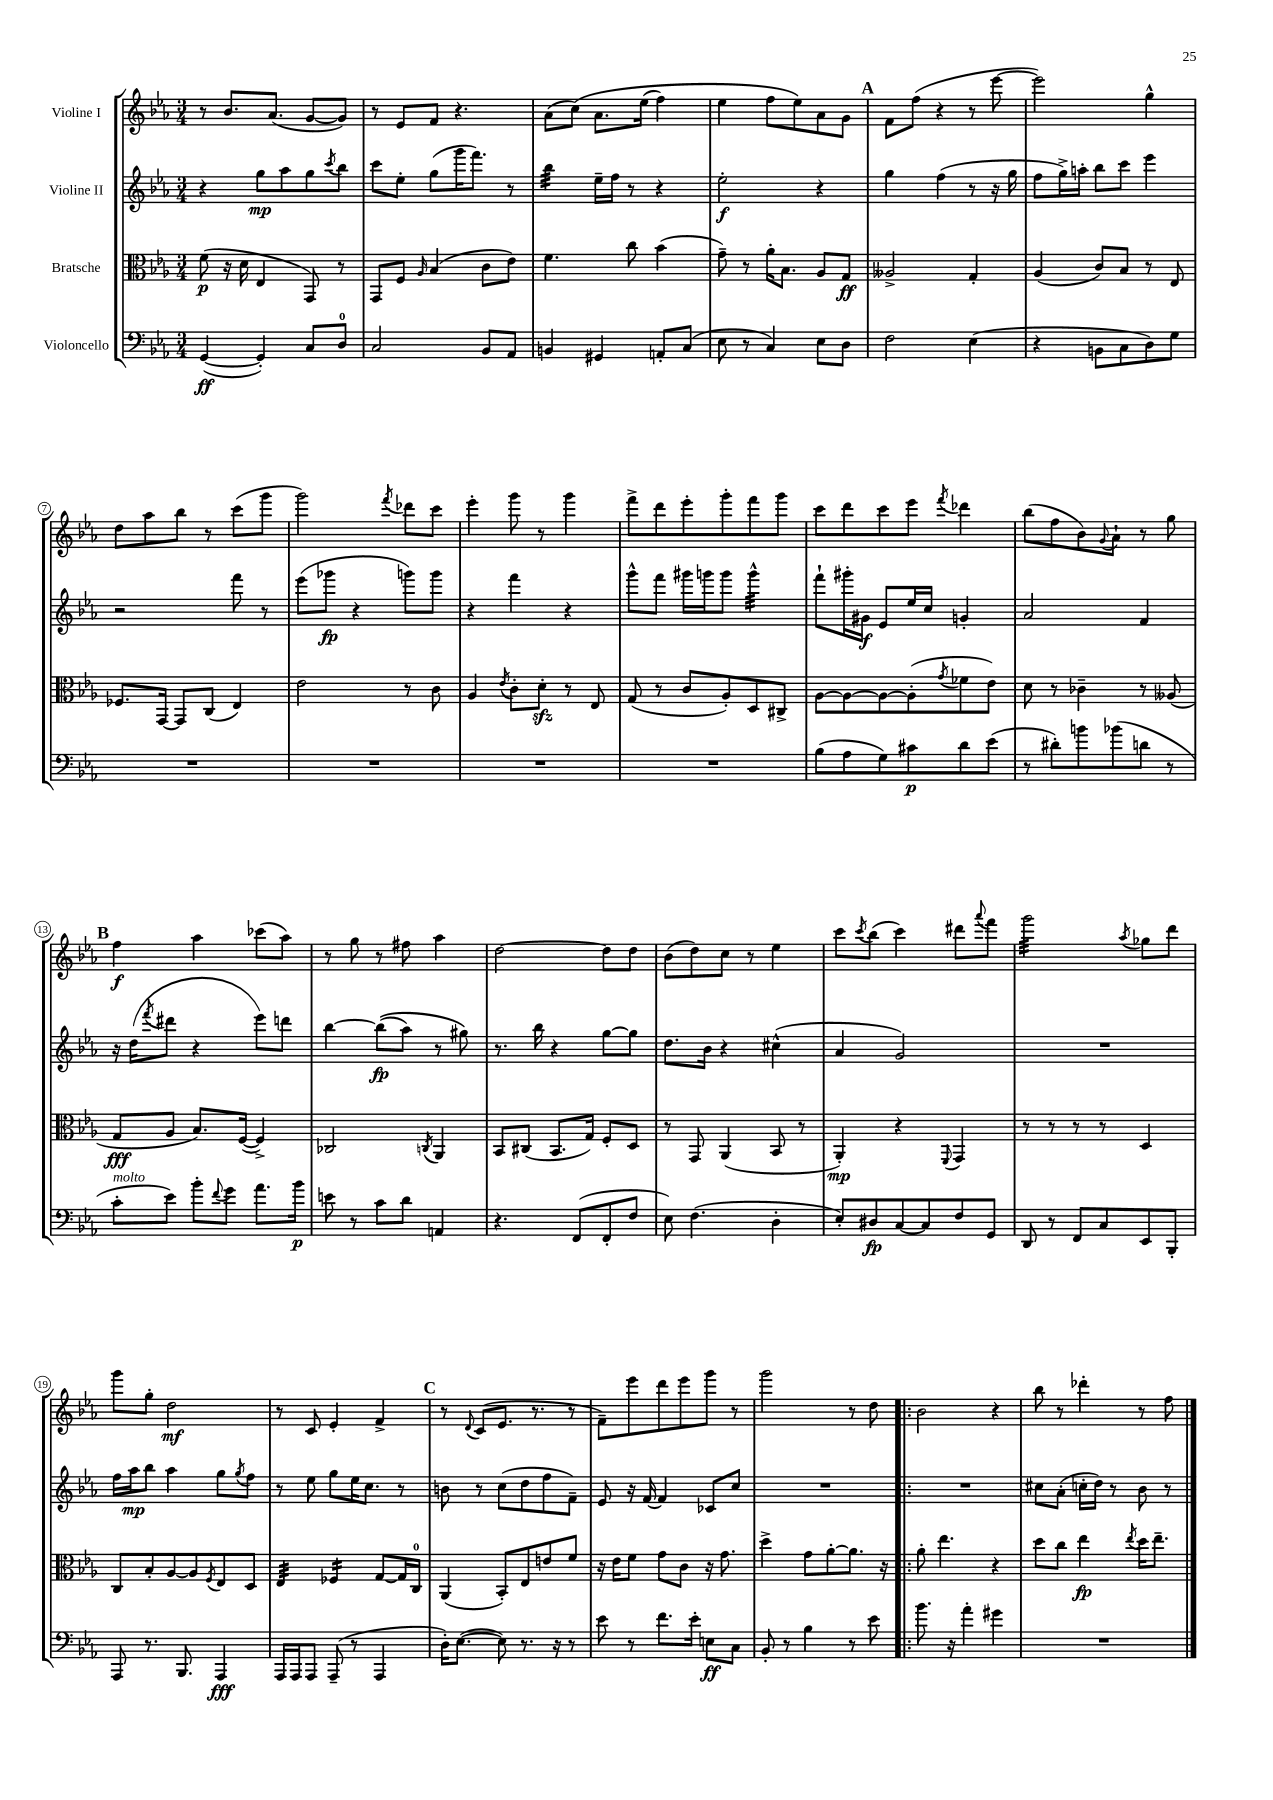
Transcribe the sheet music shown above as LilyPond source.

<<
\new StaffGroup <<
\new Staff = "s0" \with { instrumentName = "Violine I" } {
    \clef treble \key ees \major \numericTimeSignature \time 3/4
    r8 bes'8. aes'8.( g'8~ g'8) |
    r8 ees'8 f'8 r4. |
    aes'8( c''8)\( aes'8. ees''16( f''4) |
    ees''4 f''8 ees''8\) aes'8 g'8 |
    \mark \markup { \bold "A" } f'8 f''8( r4 r8 ees'''8~ |
    ees'''2) g''4-^ |
    d''8 aes''8 bes''8 r8 c'''8( g'''8 |
    g'''2) \acciaccatura { f'''8 } des'''8 c'''8 |
    ees'''4-. g'''8 r8 g'''4 |
    f'''8-> d'''8 ees'''8-. g'''8-. f'''8 g'''8 |
    c'''8 d'''8 c'''8 ees'''8 \acciaccatura { f'''8 } des'''4 |
    bes''8( f''8 bes'8) \appoggiatura { g'8 } aes'8-! r8 g''8 |
    \mark \markup { \bold "B" } f''4\f aes''4 ces'''8( aes''8) |
    r8 g''8 r8 fis''8 aes''4 |
    d''2~ d''8 d''8 |
    bes'8( d''8) c''8 r8 ees''4 |
    c'''8 \acciaccatura { c'''8 } bes''8( c'''4) dis'''8 \appoggiatura { aes'''8 } f'''8 |
    g'''2:32 \acciaccatura { aes''8 } ges''8 d'''8 |
    g'''8 g''8-. d''2\mf |
    r8 c'8 ees'4-. f'4-> |
    \mark \markup { \bold "C" } r8 \appoggiatura { d'8 } c'8( ees'8. r8. r8 |
    f'8--) ees'''8 d'''8 ees'''8 g'''8 r8 |
    g'''2 r8 d''8 |
    \bar ".|:" bes'2 r4 |
    bes''8 r8 des'''4-. r8 f''8 \bar "|." |
}
\new Staff = "s1" \with { instrumentName = "Violine II" } {
    \clef treble \key ees \major \numericTimeSignature \time 3/4
    r4 g''8\mp aes''8 g''8 \acciaccatura { c'''8 } bes''8 |
    c'''8 ees''8-. g''8( g'''16 f'''8.) r8 |
    bes''4:32 ees''16-- f''16 r8 r4 |
    ees''2-.\f r4 |
    \mark \markup { \bold "A" } g''4 f''4( r8 r16 g''16 |
    f''8 g''16->) a''16-. bes''8 c'''8 ees'''4 |
    r2 f'''8 r8 |
    ees'''8( ges'''8\fp r4 g'''8) g'''8 |
    r4 f'''4 r4 |
    g'''8-^ f'''8 gis'''16 g'''16 g'''8 g'''4:32-^ |
    f'''8-! gis'''16-. gis'16\f ees'8 ees''16 c''16 g'4-. |
    aes'2 f'4 |
    \mark \markup { \bold "B" } r16 d''16( \acciaccatura { f'''8 } dis'''8 r4 ees'''8) d'''8 |
    bes''4~ bes''8\fp(\( aes''8) r8 gis''8\) |
    r8. bes''16 r4 g''8~ g''8 |
    d''8. bes'16 r4 cis''4-^( |
    aes'4 g'2) |
    R2. |
    f''16 aes''16\mp bes''8 aes''4 g''8 \acciaccatura { g''8 } f''8 |
    r8 ees''8 g''8 ees''16 c''8. r8 |
    \mark \markup { \bold "C" } b'8 r8 c''8( d''8 f''8 f'8--) |
    ees'8 r16 f'16~ f'4 ces'8 c''8 |
    R2. |
    \bar ".|:" R2. |
    cis''8 aes'8-.( c''16-. d''16) r8 bes'8 r8 \bar "|." |
}
\new Staff = "s2" \with { instrumentName = "Bratsche" } {
    \clef alto \key ees \major \numericTimeSignature \time 3/4
    f'8\p( r16 d'16 ees4 g,8) r8 |
    g,8 f8 \grace { aes16 } bes4( c'8 ees'8) |
    f'4. c''8 bes'4( |
    g'8--) r8 aes'16-. bes8. aes8 g8\ff |
    \mark \markup { \bold "A" } aeses2-> g4-. |
    aes4( c'8) bes8 r8 ees8 |
    fes8. g,16~ g,8 c8( ees4) |
    ees'2 r8 c'8 |
    aes4 \acciaccatura { ees'8 } c'8-. d'8-.\sfz r8 ees8 |
    g8( r8 c'8 aes8-.) d8 cis8-> |
    aes8~ aes8~ aes8~ aes8-.( \acciaccatura { g'8 } fes'8 ees'8) |
    d'8 r8 ces'4-- r8 aeses8( |
    \mark \markup { \bold "B" } g8\fff aes8 bes8.) f16~( f4->) |
    ces2 \acciaccatura { c8 } aes,4 |
    bes,8 cis8( bes,8. g16) f8-. d8 |
    r8 g,8 aes,4( bes,8 r8 |
    aes,4-.\mp) r4 \appoggiatura { f,8 } g,4 |
    r8 r8 r8 r8 d4 |
    c8 bes8-. aes8~ aes8 \acciaccatura { f8 } ees8 d8 |
    ees4:32 fes4:16 g8~ g16 c16-0 |
    \mark \markup { \bold "C" } aes,4( bes,8-.) ees8 e'8 f'8 |
    r16 ees'16 f'8 g'8 c'8 r16 g'8. |
    d''4-> g'8 aes'8~-. aes'8. r16 |
    \bar ".|:" aes'8-. ees''4. r4 |
    d''8 c''8 ees''4\fp \acciaccatura { ees''8 } d''16 ees''8.-- \bar "|." |
}
\new Staff = "s3" \with { instrumentName = "Violoncello" } {
    \clef bass \key ees \major \numericTimeSignature \time 3/4
    g,4~\ff( g,4-.) c8 d8-0 |
    c2 bes,8 aes,8 |
    b,4 gis,4 a,8-. c8( |
    ees8 r8 c4) ees8 d8 |
    \mark \markup { \bold "A" } f2 ees4( |
    r4 b,8 c8 d8) g8 |
    R2. |
    R2. |
    R2. |
    R2. |
    bes8( aes8 g8) cis'8\p d'8 ees'8( |
    r8 dis'8-.) b'8 bes'8( d'8 r8 |
    \mark \markup { \bold "B" } c'8-.^\markup { \italic "molto" } ees'8) bes'8-. \appoggiatura { f'8 } g'8 aes'8. bes'16\p |
    e'8 r8 c'8 d'8 a,4 |
    r4. f,8( f,8-. f8 |
    ees8) f4.( d4-. |
    ees8-.) dis8\fp c8~ c8 f8 g,8 |
    d,8 r8 f,8 c8 ees,8 bes,,8-. |
    aes,,8 r8. bes,,8. aes,,4\fff |
    aes,,16 aes,,16 aes,,8 aes,,8--( r8 aes,,4 |
    \mark \markup { \bold "C" } d16-.) ees8.~( ees8) r8. r16 r8 |
    ees'8 r8 f'8. ees'16-. e8\ff c8 |
    bes,8-. r8 bes4 r8 ees'8 |
    \bar ".|:" bes'8. r16 aes'4-. gis'4 |
    R2. \bar "|." |
}
>>
>>
\layout { \context { \Score \override BarNumber.stencil = #(make-stencil-circler 0.1 0.3 ly:text-interface::print) } }
